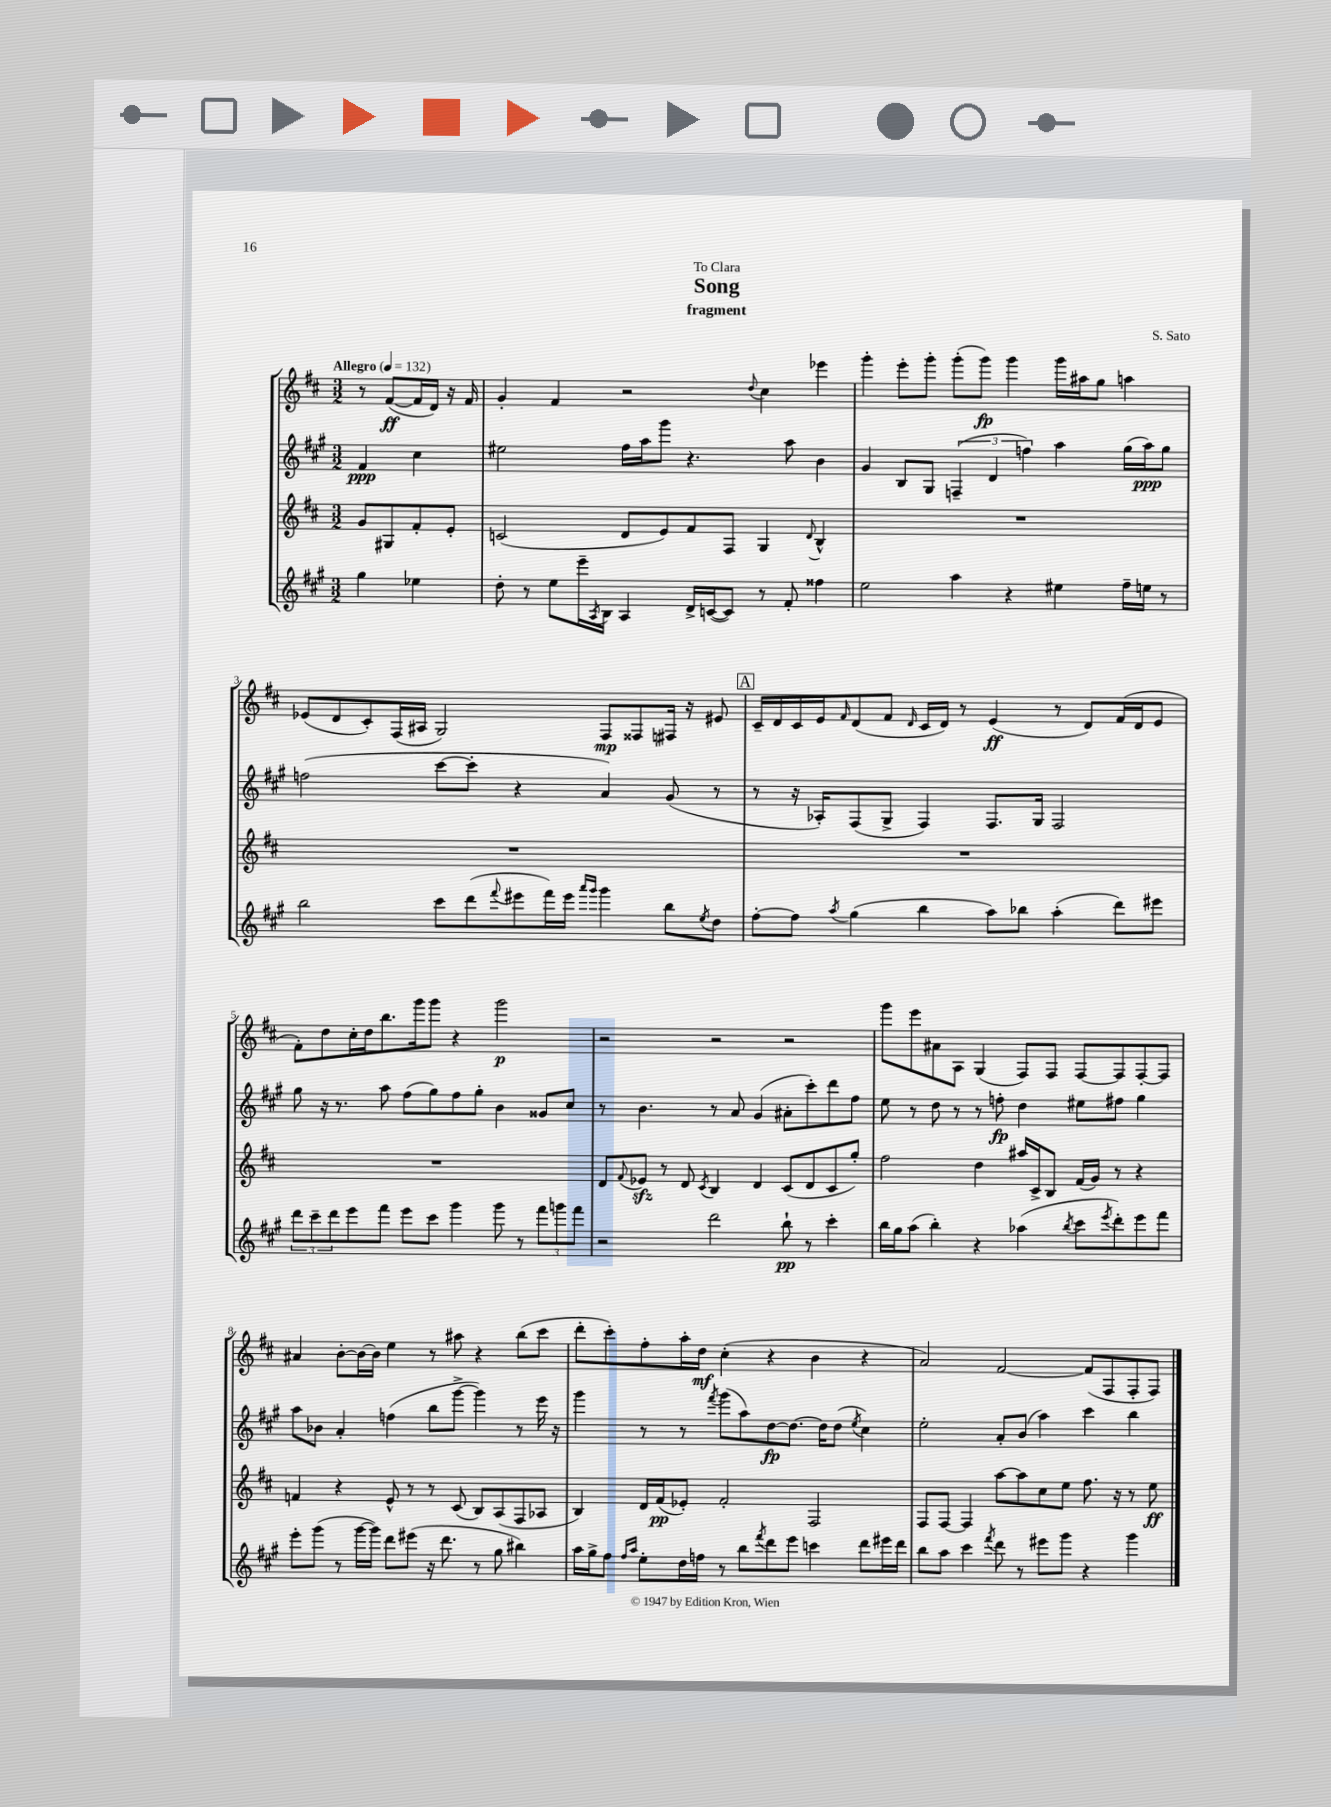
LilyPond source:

\header { title = "Song" composer = "S. Sato" subtitle = "fragment" dedication = "To Clara" }
<<
\new StaffGroup <<
\new Staff = "s0" {
    \clef treble \key d \major \numericTimeSignature \time 3/2 \partial 2 \tempo "Allegro" 4 = 132
    r8 fis'8~\ff( fis'16 d'16) r16 fis'16 |
    g'4-. fis'4 r2 \appoggiatura { d''8 } cis''4 ees'''4 |
    g'''4-. e'''8-. g'''8-. g'''8-.( g'''8\fp) g'''4 g'''16 ais''16 g''8 a''4 |
    ees'8( d'8 cis'8-.) fis16( ais16 g2) fis8\mp fisis8 fis16 r16 eis'8 |
    \mark \markup { \box "A" } cis'16-- d'16 cis'16 e'16 \grace { fis'16 } d'8( fis'8 \grace { d'16 } cis'16 d'16) r8 e'4\ff( r8 d'8) fis'16( d'16 e'8 |
    fis'8-.) d''8 cis''16-. d''16 b''8. g'''16 g'''8 r4 g'''2\p |
    r2 r2 r2 |
    g'''8 e'''8 ais'8 a8 g4( fis8) fis8 fis8~ fis8 fis8~-. fis8 |
    ais'4 b'8~-. b'16~ b'16 e''4 r8 ais''8 r4 b''8( cis'''8 |
    d'''8-. cis'''8-.) fis''8-. a''16-. d''16\mf cis''4-.( r4 b'4 r4 |
    a'2) fis'2~ fis'8( fis8 fis8-. fis8) \bar "|." |
}
\new Staff = "s1" {
    \clef treble \key a \major \numericTimeSignature \time 3/2 \partial 2
    fis'4\ppp cis''4 |
    eis''2 fis''16 a''16 gis'''8 r4. a''8 b'4 |
    gis'4 b8 gis8 \tuplet 3/2 { f4--( d'4 f''4) } a''4 gis''16( a''16\ppp) gis''8 |
    f''2( cis'''8~ cis'''8-. r4 a'4) gis'8( r8 |
    \mark \markup { \box "A" } r8 r16 aes16-.) fis8( gis8-> fis4) fis8. gis16 fis2 |
    gis''8 r16 r8. a''8 fis''8( gis''8) fis''8 gis''8-. b'4 gisis'8 cis''8 |
    r8 b'4. r8 a'8 gis'4( ais'8-. cis'''8-.) d'''8 fis''8 |
    e''8 r8 d''8 r8 r8 f''8-.\fp d''4 eis''8 fis''8 gis''4 |
    a''8 bes'8 a'4-. f''4( b''8 gis'''8~-> gis'''4) r8 e'''16 r16 |
    gis'''4 r8 r8 \acciaccatura { fis'''8 } gis'''8( a''8) d''8~\fp d''8.~ d''16 d''8( \acciaccatura { e''8 } cis''4) |
    e''2-. a'8-. b'8( a''4) cis'''4 b''4 \bar "|." |
}
\new Staff = "s2" {
    \clef treble \key d \major \numericTimeSignature \time 3/2 \partial 2
    g'8 gis8 fis'8-. e'8-. |
    c'2( d'8 e'8) fis'8 fis8 g4 \appoggiatura { d'8 } b4-^ |
    R1. |
    R1. |
    \mark \markup { \box "A" } R1. |
    R1. |
    d'8 \appoggiatura { fis'8 } ees'8\sfz r8 d'8 \acciaccatura { cis'8 } b4 d'4 cis'8( d'8 cis'8 g''8-.) |
    fis''2 d''4 ais''16 cis'16-> b8 fis'16( g'16) r8 r4 |
    f'4 r4 e'8-^ r8 r8 cis'8( b8) a8( fis8 aes8 |
    b4) d'16 fis'16\pp( ees'8-.) fis'2-. fis2 |
    fis8 fis8~ fis4 a''8~ a''8 cis''8 e''8 fis''8. r16 r8 e''8\ff \bar "|." |
}
\new Staff = "s3" {
    \clef treble \key a \major \numericTimeSignature \time 3/2 \partial 2
    gis''4 ees''4 |
    d''8-. r8 e''8 e'''16-- \acciaccatura { a8 } b16 a4 d'16-> c'16~( c'8) r8 fis'8-. fisis''4 |
    e''2 a''4 r4 eis''4 fis''16-- e''16 r8 |
    b''2 cis'''8 d'''8( \appoggiatura { fis'''8 } eis'''8 fis'''16) eis'''16 \grace { a'''16 gis'''16 } gis'''4 b''8 \acciaccatura { e''8 } d''8 |
    \mark \markup { \box "A" } fis''8~-. fis''8 \acciaccatura { a''8 } gis''4( b''4 a''8) bes''8 a''4-.( d'''8) eis'''8 |
    \tuplet 3/2 { d'''8 cis'''8-- d'''8 } e'''8 fis'''8 e'''8 cis'''8 gis'''4 gis'''8 r8 \tuplet 3/2 { fis'''8 g'''8 fis'''8 } |
    r2 d'''2 b''8-!\pp r8 cis'''4-. |
    b''16 gis''16 a''8( b''4-.) r4 aes''4( \acciaccatura { b''8 } cis'''8 \acciaccatura { e'''8 } d'''8-.) e'''8 fis'''8 |
    e'''8-. gis'''8( r8 gis'''16~ gis'''16) d'''8 eis'''8( r16 d'''8. r8 gis''8 bis''4) |
    a''16 gis''16-> fis''8 \grace { fis''16 a''16 } e''8-. d''16 f''16 r8 b''8 \acciaccatura { fis'''8 } d'''8 e'''8 c'''4 d'''8 eis'''16 d'''16 |
    b''8 a''8 cis'''4 \acciaccatura { fis'''8 } d'''8 r8 eis'''8 gis'''8 r4 gis'''4 \bar "|." |
}
>>
>>
